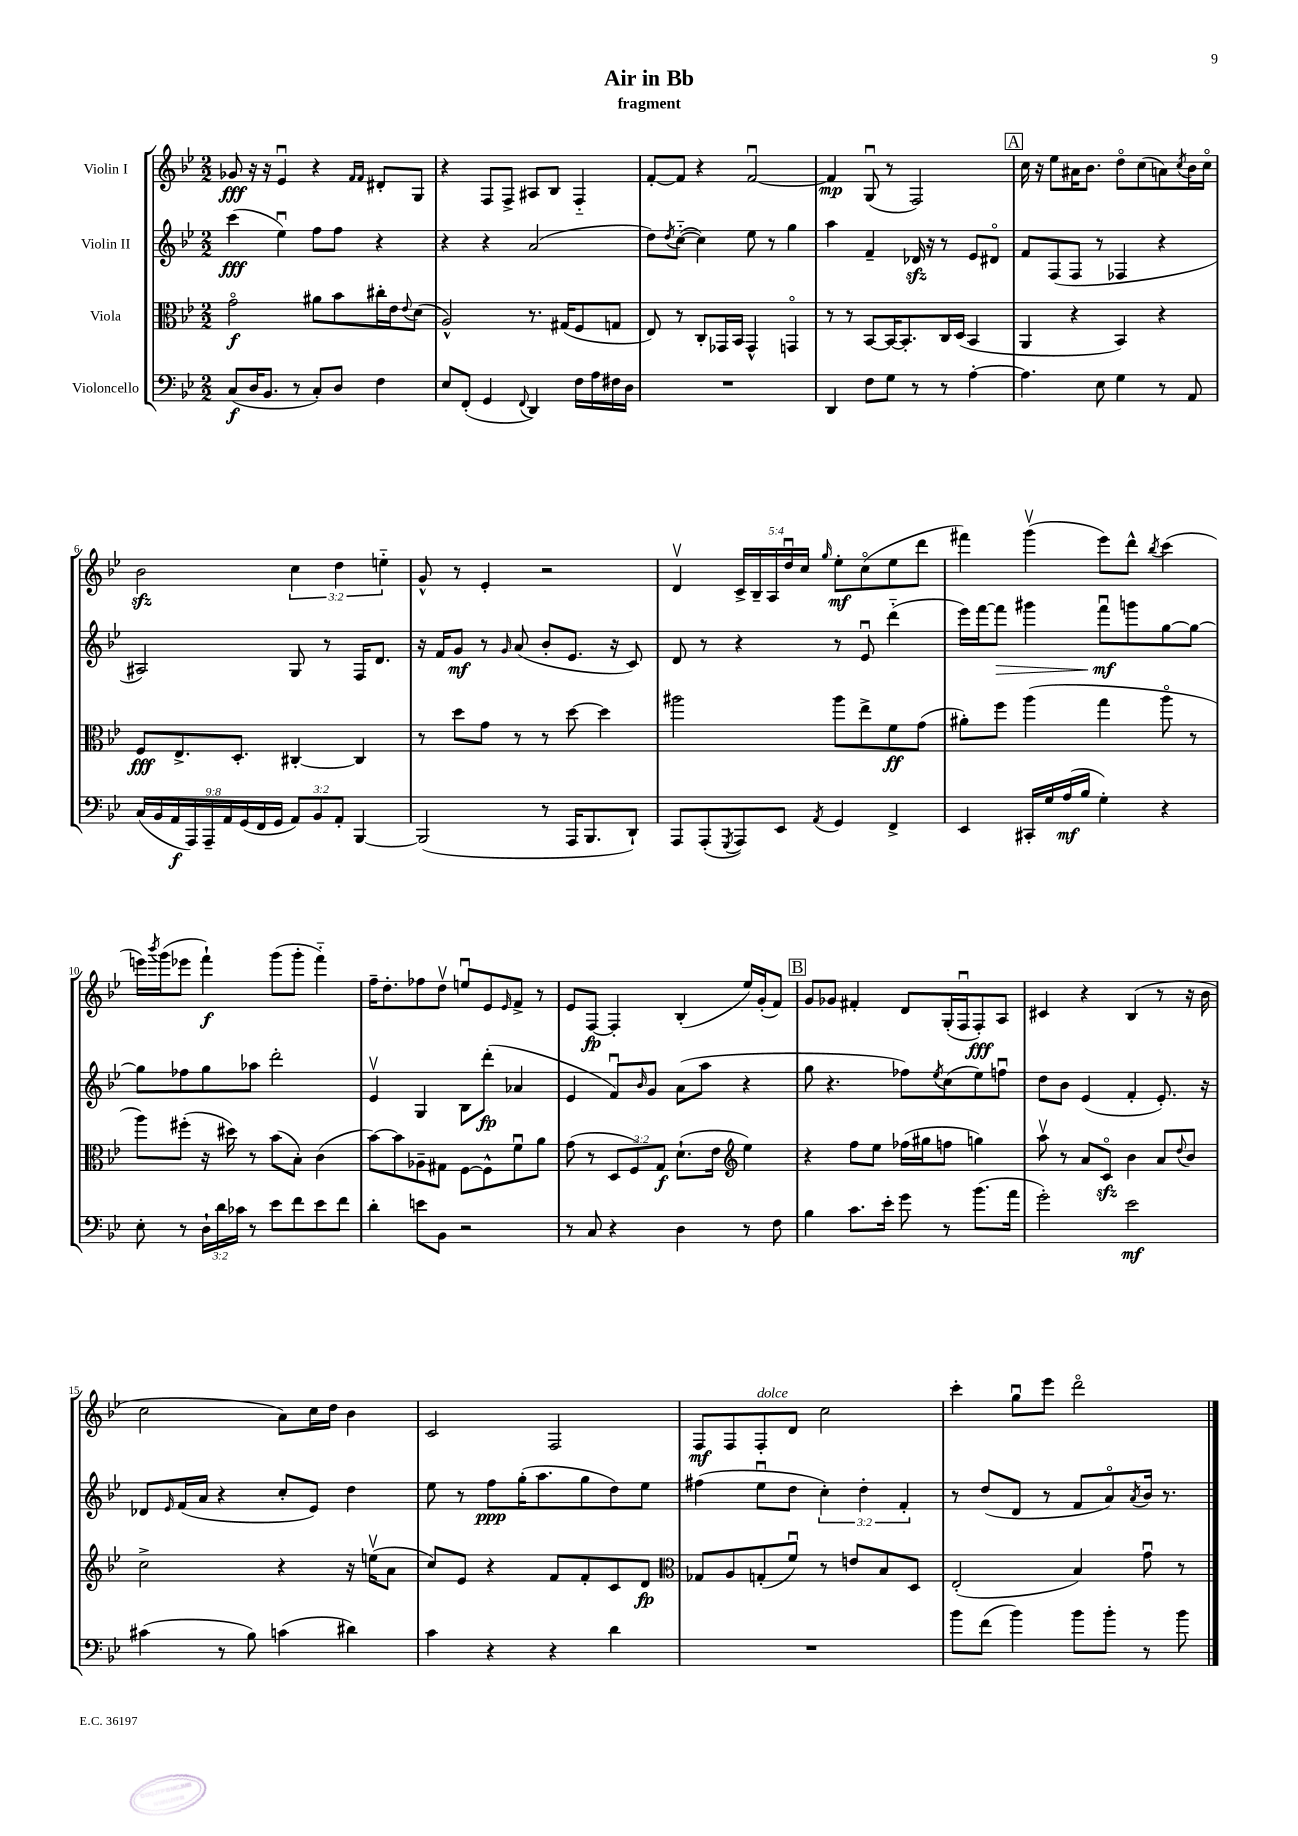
\header { title = "Air in Bb" subtitle = "fragment" }
<<
\new StaffGroup <<
\new Staff = "s0" \with { instrumentName = "Violin I" } {
    \clef treble \key bes \major \numericTimeSignature \time 2/2 \override Staff.TupletNumber.text = #tuplet-number::calc-fraction-text
    ges'8\fff r16 r16 ees'4\downbow r4 \grace { f'16 f'16 } dis'8-. g8 |
    r4 f8 f8-> ais8 bes8 f4-_ |
    f'8~-. f'8 r4 f'2~\downbow |
    f'4\mp g8\downbow( r8 f2) |
    \mark \markup { \box "A" } c''16 r16 ees''8 ais'16 bes'8. d''8\flageolet c''8( a'8) \acciaccatura { c''8 } bes'16 c''16\flageolet |
    bes'2\sfz \tuplet 3/2 { c''4 d''4 e''4-_ } |
    g'8-^ r8 ees'4-. r2 |
    d'4\upbow \tuplet 5/4 { c'16-> bes16-- a16 d''16\downbow c''16 } \grace { g''16 } ees''8-.\mf c''8\flageolet( ees''8 d'''8 |
    fis'''4) g'''4\upbow( ees'''8) d'''8-^ \acciaccatura { bes''8 } c'''4( |
    e'''16) \acciaccatura { bes'''8 } g'''16( ees'''8 f'''4-!\f) g'''8( g'''8-. f'''4-_) |
    f''16-- d''8.-. fes''8 d''8\upbow e''8\downbow ees'8 \grace { ees'16 } f'8-> r8 |
    ees'8 f8~\fp f4-. bes4-.( ees''16) g'16-.( f'8) |
    \mark \markup { \box "B" } g'8 ges'8 fis'4-. d'8 g16-.( f16\downbow f8-.\fff) a8 |
    cis'4 r4 bes4( r8 r16 bes'16 |
    c''2 a'8) c''16 d''16 bes'4 |
    c'2 f2 |
    f8\mf f8 f8-.^\markup { \italic "dolce" } d'8 c''2 |
    c'''4-. g''8\downbow ees'''8 d'''2\flageolet \bar "|." |
}
\new Staff = "s1" \with { instrumentName = "Violin II" } {
    \clef treble \key bes \major \numericTimeSignature \time 2/2 \override Staff.TupletNumber.text = #tuplet-number::calc-fraction-text
    c'''4\fff( ees''4\downbow) f''8 f''8 r4 |
    r4 r4 a'2( |
    d''8) \acciaccatura { d''8 } c''8~-_( c''4) ees''8 r8 g''4 |
    a''4 f'4-- des'16\sfz r16 r8 ees'8 dis'8\flageolet |
    \mark \markup { \box "A" } f'8 f8( f8 r8 fes4 r4 |
    ais2) g8 r8 f16 d'8. |
    r16 f'16 g'8\mf r8 \grace { g'16 } a'8( bes'8-. ees'8. r16 c'8) |
    d'8 r8 r4 r8 ees'8\downbow d'''4-_( |
    ees'''16) f'''16~ f'''8\> gis'''4 f'''8\downbow\mf\! g'''8 g''8~ g''8~ |
    g''8 fes''8 g''8 aes''8 d'''2-. |
    ees'4\upbow g4 bes8 d'''8-.\fp( aes'4 |
    ees'4 f'8\downbow) \grace { bes'16 } g'8 a'8( a''8 r4 |
    \mark \markup { \box "B" } g''8 r4. fes''8) \acciaccatura { ees''8 } c''8( ees''8) f''8\downbow |
    d''8 bes'8 ees'4( f'4-. ees'8.-.) r16 |
    des'8 \grace { ees'16 } f'16( a'16 r4 c''8-. ees'8) d''4 |
    ees''8 r8 f''8\ppp g''16-.( a''8. g''8 d''8) ees''8 |
    fis''4( ees''8\downbow d''8 \tuplet 3/2 { c''4-.) d''4-. f'4-. } |
    r8 d''8( d'8 r8 f'8 a'8\flageolet) \acciaccatura { a'8 } bes'16 r8. \bar "|." |
}
\new Staff = "s2" \with { instrumentName = "Viola" } {
    \clef alto \key bes \major \numericTimeSignature \time 2/2 \override Staff.TupletNumber.text = #tuplet-number::calc-fraction-text
    g'2\flageolet\f ais'8 bes'8 cis''16-. ees'16 \appoggiatura { ees'8 } d'8( |
    a2-^) r8. gis16( f8 g8 |
    ees8) r8 c8-. ges,16 bes,16 ges,4-^ g,4\flageolet |
    r8 r8 bes,8~ bes,16~ bes,8.-. c16 d16( bes,4 |
    \mark \markup { \box "A" } a,4 r4 bes,4) r4 |
    f8\fff ees8.-> d8.-. cis4~-. cis4 |
    r8 d''8 g'8 r8 r8 d''8~ d''4 |
    ais''2 ais''8 ees''8-> f'8\ff g'8( |
    ais'8-.) f''8 a''4( g''4 a''8\flageolet r8 |
    a''8) fis''8-.( r16 dis''16) r8 bes'8( bes8-.) c'4( |
    bes'8~) bes'8 aes8-- gis8 f8~ f8-^ f'8\downbow a'8 |
    g'8( r8 \tuplet 3/2 { d8 f8) g8\f } d'8.-!( ees'16 \clef treble ees''4) |
    \mark \markup { \box "B" } r4 f''8 ees''8 fes''16( gis''16 f''8 g''4) |
    a''8\upbow r8 a'8 c'8\flageolet\sfz bes'4 a'8 \appoggiatura { d''8 } bes'8 |
    c''2-> r4 r16 e''16\upbow( a'8 |
    c''8) ees'8 r4 f'8 f'8-. c'8 d'8\fp |
    \clef alto ges8 a8 g8-.( f'8\downbow) r8 e'8 bes8 d8 |
    ees2-.( bes4) g'8\downbow r8 \bar "|." |
}
\new Staff = "s3" \with { instrumentName = "Violoncello" } {
    \clef bass \key bes \major \numericTimeSignature \time 2/2 \override Staff.TupletNumber.text = #tuplet-number::calc-fraction-text
    c8\f( d16 bes,8. r8 c8-.) d8 f4 |
    ees8 f,8-.( g,4 \appoggiatura { f,8 } d,4) f16 a16 fis16 d16 |
    R1 |
    d,4 f8 g8 r8 r8 a4~-. |
    \mark \markup { \box "A" } a4. ees8 g4 r8 a,8 |
    \tuplet 9/8 { c16( bes,16 a,16\f a,,16) a,,16-- a,16 g,16( f,16 g,16 } \tuplet 3/2 { a,8) bes,8 a,8-. } bes,,4~ |
    bes,,2( r8 a,,16 bes,,8. d,8-!) |
    a,,8 a,,8-.( \acciaccatura { g,,8 } a,,8) ees,8 \acciaccatura { a,8 } g,4 f,4-> |
    ees,4 cis,16-. g16 a16\mf( bes16 g4-.) r4 |
    ees8-. r8 \tuplet 3/2 { d16-! d'16 ces'16 } r8 ees'8 f'8 ees'8 f'8 |
    d'4-. e'8 bes,8 r2 |
    r8 c8 r4 d4 r8 f8 |
    \mark \markup { \box "B" } bes4 c'8. ees'16-. g'8 r8 bes'8.( a'16 |
    g'2-.) ees'2\mf |
    cis'4( r8 bes8) c'4( dis'4) |
    c'4 r4 r4 d'4 |
    R1 |
    bes'8 f'8( bes'4) bes'8 bes'8-. r8 bes'8 \bar "|." |
}
>>
>>
